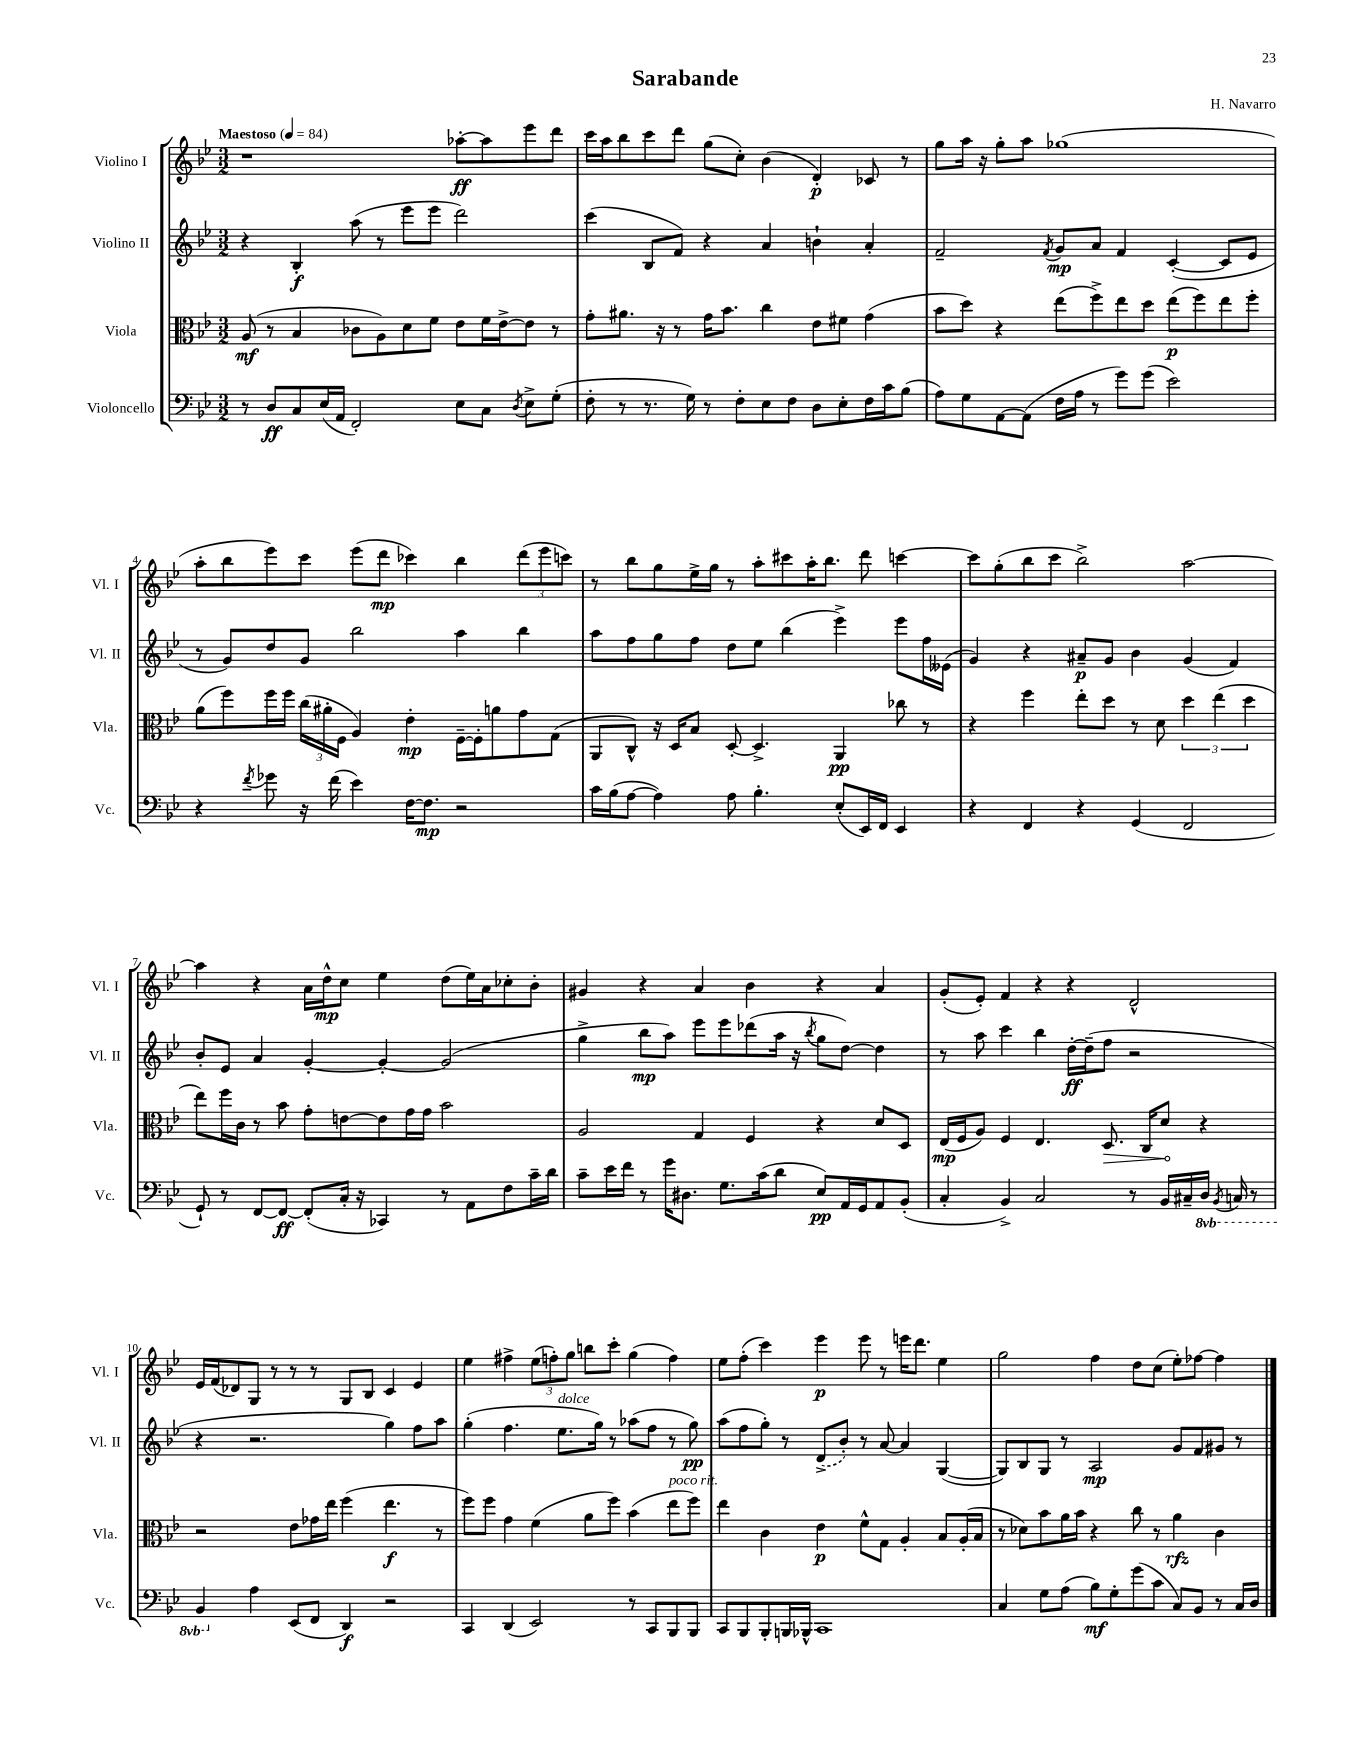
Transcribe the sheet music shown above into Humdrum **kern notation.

**kern	**dynam	**kern	**dynam	**kern	**dynam	**kern	**dynam
*part4	*part4	*part3	*part3	*part2	*part2	*part1	*part1
*staff4	*staff4	*staff3	*staff3	*staff2	*staff2	*staff1	*staff1
*I"Violoncello	*	*I"Viola	*	*I"Violino II	*	*I"Violino I	*
*I'Vc.	*	*I'Vla.	*	*I'Vl. II	*	*I'Vl. I	*
*clefF4	*	*clefC3	*	*clefG2	*	*clefG2	*
*k[b-e-]	*	*k[b-e-]	*	*k[b-e-]	*	*k[b-e-]	*
*M3/2	*	*M3/2	*	*M3/2	*	*M3/2	*
*MM84	*	*MM84	*	*MM84	*	*MM84	*
=1	=1	=1	=1	=1	=1	=1	=1
!	!	!	!	!	!	!LO:TX:a:B:t=Maestoso	!
8r	.	(8A/	mf	4r	.	1r	.
8D/L	ff	8r	.	.	.	.	.
8C/	.	4B-/	.	4B-'/	f	.	.
(16E-/L	.	.	.	.	.	.	.
16AA/JJ	.	.	.	.	.	.	.
2FF'/)	.	8c-X\L	.	(8aa\	.	.	.
.	.	8A\)	.	8r	.	.	.
.	.	8d\	.	8eee-\L	.	.	.
.	.	8f\J	.	8eee-\J	.	.	.
8E-\L	.	8e-\L	.	2ddd\)	.	[8aa-X'\L	ff
8C\J	.	16f\L	.	.	.	8aa-\]	.
.	.	[16e-^\J	.	.	.	.	.
8qD/	.	.	.	.	.	.	.
8E-^\L	.	8e-\J]	.	.	.	8eee-\	.
(8G'\J	.	8r	.	.	.	8ddd\J	.
=2	=2	=2	=2	=2	=2	=2	=2
8F'\	.	8g'\L	.	(4ccc\	.	16ccc\LL	.
.	.	.	.	.	.	16aa\J	.
8r	.	8.a#X\J	.	.	.	8bb-\	.
8.r	.	.	.	8B-/L	.	8ccc\	.
.	.	16r	.	.	.	.	.
.	.	8r	.	8f/J)	.	8ddd\J	.
16G\)	.	.	.	.	.	.	.
8r	.	16g\KL	.	4r	.	(8gg\L	.
.	.	8.b-\J	.	.	.	.	.
8F'\L	.	.	.	.	.	8cc'\J)	.
8E-\	.	4cc\	.	4a/	.	(4b-\	.
8F\J	.	.	.	.	.	.	.
8D\L	.	8e-\L	.	4bn`\	.	4d'/)	p
8E-'\	.	8f#X\J	.	.	.	.	.
16F\L	.	(4g\	.	4a'/	.	8c-X/	.
16c\J	.	.	.	.	.	.	.
(8B-\J	.	.	.	.	.	8r	.
=3	=3	=3	=3	=3	=3	=3	=3
8A\L)	.	8b-\L	.	2f~/	.	8gg\L	.
8G\	.	8dd\J)	.	.	.	16aa\Jk	.
.	.	.	.	.	.	16r	.
[8AA\	.	4r	.	.	.	8gg'\L	.
(8AA\J]	.	.	.	.	.	8aa\J	.
.	.	.	.	8qf/	.	.	.
16F\LL	.	(8ee-\L	.	8g/L	mp	(1gg-X	.
16A\JJ	.	.	.	.	.	.	.
8r	.	8ff^\)	.	8a/J	.	.	.
8g\L)	.	8ee-\	.	4f/	.	.	.
(8g\J	.	8dd\J	.	.	.	.	.
2e-\)	.	(8ee-\L	p	([4c'/	.	.	.
.	.	8ff\)	.	.	.	.	.
.	.	8ee-\	.	8c/L]	.	.	.
.	.	8ff'\J	.	8e-/J	.	.	.
!!LO:LB:g=z
=4	=4	=4	=4	=4	=4	=4	=4
4r	.	(8a\L	.	8r	.	8aa'\L	.
.	.	8ff\)	.	8g/L)	.	8bb-\	.
8qf/	.	.	.	.	.	.	.
8g-X\	.	16ff\L	.	8dd/	.	8eee-\)	.
.	.	16ff\JJ	.	.	.	.	.
16r	.	(24cc\LL	.	8g/J	.	8ccc\J	.
.	.	24a#X'\	.	.	.	.	.
(16f\	.	.	.	.	.	.	.
.	.	24F\JJ	.	.	.	.	.
4e-\)	.	4A/)	.	2bb-\	.	(8eee-\L	.
.	.	.	.	.	.	8ddd\J	mp
[16F\KL	.	4e-'\	mp	.	.	4ccc-X\)	.
8.F\J]	mp	.	.	.	.	.	.
2r	.	[16F~\LL	.	4aa\	.	4bb-\	.
.	.	16F'\J]	.	.	.	.	.
.	.	8an\	.	.	.	.	.
.	.	8g\	.	4bb-\	.	(12ddd\L	.
.	.	.	.	.	.	12eee-\	.
.	.	(8G\J	.	.	.	.	.
.	.	.	.	.	.	12cccn\J)	.
=5	=5	=5	=5	=5	=5	=5	=5
16c\LL	.	8AA/L	.	8aa\L	.	8r	.
(16B-\J	.	.	.	.	.	.	.
[8A\J	.	8C^^/J)	.	8ff\	.	8bb-\L	.
4A\])	.	16r	.	8gg\	.	8gg\	.
.	.	16D/KL	.	.	.	.	.
.	.	8B-/J	.	8ff\J	.	16ee-^\L	.
.	.	.	.	.	.	16gg\JJ	.
8A\	.	[8D'/	.	8dd\L	.	8r	.
4.B-'\	.	4.D^/]	.	8ee-\J	.	8aa'\L	.
.	.	.	.	(4bb-\	.	8ccc#X\	.
.	.	.	.	.	.	16aa'\K	.
.	.	.	.	.	.	8.bb-\J	.
(8E-'/L	.	4AA/	pp	4eee-^\)	.	.	.
16EE-/L)	.	.	.	.	.	8ddd\	.
16FF/JJ	.	.	.	.	.	.	.
4EE-/	.	8cc-X\	.	8eee-\L	.	[4cccn\	.
.	.	8r	.	16ff\L	.	.	.
.	.	.	.	(16e--X\JJ	.	.	.
=6	=6	=6	=6	=6	=6	=6	=6
4r	.	4r	.	4g/)	.	8ccc\L]	.
.	.	.	.	.	.	(8gg'\	.
4FF/	.	4ff\	.	4r	.	8bb-\	.
.	.	.	.	.	.	8ccc\J	.
4r	.	8ee-'\L	.	8a#X~/L	p	2bb-^\)	.
.	.	8dd\J	.	8g/J	.	.	.
(4GG/	.	8r	.	4b-\	.	.	.
.	.	8d\	.	.	.	.	.
2FF/	.	6dd\	.	(4g/	.	[2aa\	.
.	.	(6ee-\	.	.	.	.	.
.	.	.	.	4f/)	.	.	.
.	.	6dd\	.	.	.	.	.
!!LO:LB:g=z
=7	=7	=7	=7	=7	=7	=7	=7
8GG`/)	.	8ee-\L)	.	8b-'/L	.	4aa\]	.
8r	.	16ff\L	.	8e-/J	.	.	.
.	.	16c\JJ	.	.	.	.	.
[8FF/L	.	8r	.	4a/	.	4r	.
8FF/J_	ff	8b-\	.	.	.	.	.
(8FF'/L]	.	8g'\L	.	[4g'/	.	16a\LL	.
.	.	.	.	.	.	16dd^^\J	mp
16C'/Jk	.	[8en\	.	.	.	8cc\J	.
16r	.	.	.	.	.	.	.
4CC-X/)	.	8e\]	.	4g'/_	.	4ee-\	.
.	.	16g\L	.	.	.	.	.
.	.	16g\JJ	.	.	.	.	.
8r	.	2b-\	.	(2g/]	.	(8dd\L	.
8AA\L	.	.	.	.	.	16ee-\L)	.
.	.	.	.	.	.	16a\J	.
8F\	.	.	.	.	.	8cc-X'\	.
16c~\L	.	.	.	.	.	8b-'\J	.
16d\JJ	.	.	.	.	.	.	.
=8	=8	=8	=8	=8	=8	=8	=8
8c~\L	.	2A/	.	4gg^\	.	4g#X/	.
16e-\L	.	.	.	.	.	.	.
16f\JJ	.	.	.	.	.	.	.
8r	.	.	.	8bb-\L	mp	4r	.
16g\KL	.	.	.	8aa\J)	.	.	.
8.D#X\J	.	.	.	.	.	.	.
.	.	4G/	.	8eee-\L	.	4a/	.
8.G\L	.	.	.	8eee-\	.	.	.
.	.	4F/	.	(8ddd-X\	.	4b-\	.
(16c\k	.	.	.	.	.	.	.
8d\J	.	.	.	16aa\Jk	.	.	.
.	.	.	.	16r	.	.	.
.	.	.	.	8qbb-/	.	.	.
8E-/L)	pp	4r	.	8gg\L	.	4r	.
16AA/L	.	.	.	[8dd\J)	.	.	.
16GG/J	.	.	.	.	.	.	.
8AA/	.	8d/L	.	4dd\]	.	4a/	.
(8BB-'/J	.	8D/J	.	.	.	.	.
=9	=9	=9	=9	=9	=9	=9	=9
4C'/	.	(16E-/LL	mp	8r	.	(8g'/L	.
.	.	16F/J	.	.	.	.	.
.	.	8A/J)	.	8aa\	.	8e-'/J)	.
4BB-^/)	.	4F/	.	4ccc\	.	4f/	.
2C/	.	4.E-/	.	4bb-\	.	4r	.
.	.	.	.	[16dd'\LL	ff	4r	.
.	.	.	.	(16dd~\J]	.	.	.
!	!	!	!LO:HP:b	!	!	!	!
.	.	8.D/	>	8ff\J	.	.	.
8r	.	.	.	2r	.	2d^^/	.
.	.	16C/KL	.	.	.	.	.
16BB-/LL	.	8d/J	.	.	.	.	.
16C#X~/	.	.	.	.	.	.	.
*8ba	*	*	*	*	*	*	*
16DD/JJ	.	4r	]	.	.	.	.
8qBBB-/	.	.	.	.	.	.	.
16CCn/	.	.	.	.	.	.	.
8r	.	.	.	.	.	.	.
!!LO:LB:g=z
=10	=10	=10	=10	=10	=10	=10	=10
4BBB-/	.	2r	.	4r	.	16e-/LL	.
.	.	.	.	.	.	(16f/J	.
.	.	.	.	.	.	8d-X/)	.
*X8ba	*	*	*	*	*	*	*
4A\	.	.	.	2.r	.	8G/J	.
.	.	.	.	.	.	8r	.
(8EE-/L	.	8e-\L	.	.	.	8r	.
8FF/J	.	16g-X\L	.	.	.	8r	.
.	.	16ee-\JJ	.	.	.	.	.
4DD/)	f	(4ff\	.	.	.	8G/L	.
.	.	.	.	.	.	8B-/J	.
2r	.	4.ee-\	f	4gg\)	.	4c/	.
.	.	.	.	8ff\L	.	4e-/	.
.	.	8r	.	8aa\J	.	.	.
=11	=11	=11	=11	=11	=11	=11	=11
4CC/	.	8ff\L)	.	(4gg'\	.	4ee-\	.
.	.	8ff\J	.	.	.	.	.
(4DD/	.	4g\	.	4.ff\	.	4ff#X^\	.
2EE-/)	.	(4f\	.	.	.	(12ee-\L	.
.	.	.	.	.	.	12ffn'\)	.
!	!	!	!	!LO:TX:a:i:t=dolce	!	!	!
.	.	.	.	8.ee-\L	.	.	.
.	.	.	.	.	.	12gg\J	.
.	.	8a\L	.	.	.	8bbn\L	.
.	.	.	.	16gg\Jk)	.	.	.
.	.	8ff\J)	.	8r	.	8ccc'\J	.
8r	.	(4b-\	.	(8aa-X\L	.	(4gg\	.
8CC/L	.	.	.	8ff\J	.	.	.
!	!	!LO:TX:a:i:t=poco rit.	!	!	!	!	!
8BBB-/	.	8ee-\L	.	8r	.	4ff\)	.
8BBB-/J	.	8ff\J)	.	8gg\)	pp	.	.
=12	=12	=12	=12	=12	=12	=12	=12
8CC/L	.	4ee-\	.	(8aa\L	.	8ee-\L	.
8BBB-/	.	.	.	8ff\	.	(8ff'\J	.
8BBB-'/	.	4c\	.	8gg'\J)	.	4ccc\)	.
16BBBn/L	.	.	.	8r	.	.	.
16BBB-X^^/JJ	.	.	.	.	.	.	.
1CC	.	4e-\	p	(8d^/L	.	4eee-\	p
.	.	.	.	8b-'/J)	.	.	.
.	.	8f^^\L	.	8r	.	8eee-\	.
.	.	8G\J	.	[8a/	.	8r	.
.	.	4A'/	.	4a/]	.	16eeen\KL	.
.	.	.	.	.	.	8.ddd\J	.
.	.	8B-/L	.	([4G/	.	4ee-\	.
.	.	(16A'/L	.	.	.	.	.
.	.	16B-/JJ	.	.	.	.	.
=13	=13	=13	=13	=13	=13	=13	=13
4C/	.	8r	.	8G/L])	.	2gg\	.
.	.	8d-X\L)	.	8B-/	.	.	.
8G\L	.	8b-\	.	8G/J	.	.	.
(8A\J	.	16a\L	.	8r	.	.	.
.	.	16b-\JJ	.	.	.	.	.
8B-\L)	mf	4r	.	2A/	mp	4ff\	.
8G'\	.	.	.	.	.	.	.
(8g\	.	8cc\	.	.	.	8dd\L	.
8c\J	.	8r	.	.	.	(8cc\J	.
8C/L)	.	4a\	rfz	8g/L	.	8ee-'\L)	.
8BB-/J	.	.	.	8f/	.	[8ff-X\J	.
8r	.	4c\	.	8g#X/J	.	4ff-\]	.
16C/LL	.	.	.	8r	.	.	.
16D/JJ	.	.	.	.	.	.	.
==	==	==	==	==	==	==	==
*-	*-	*-	*-	*-	*-	*-	*-
